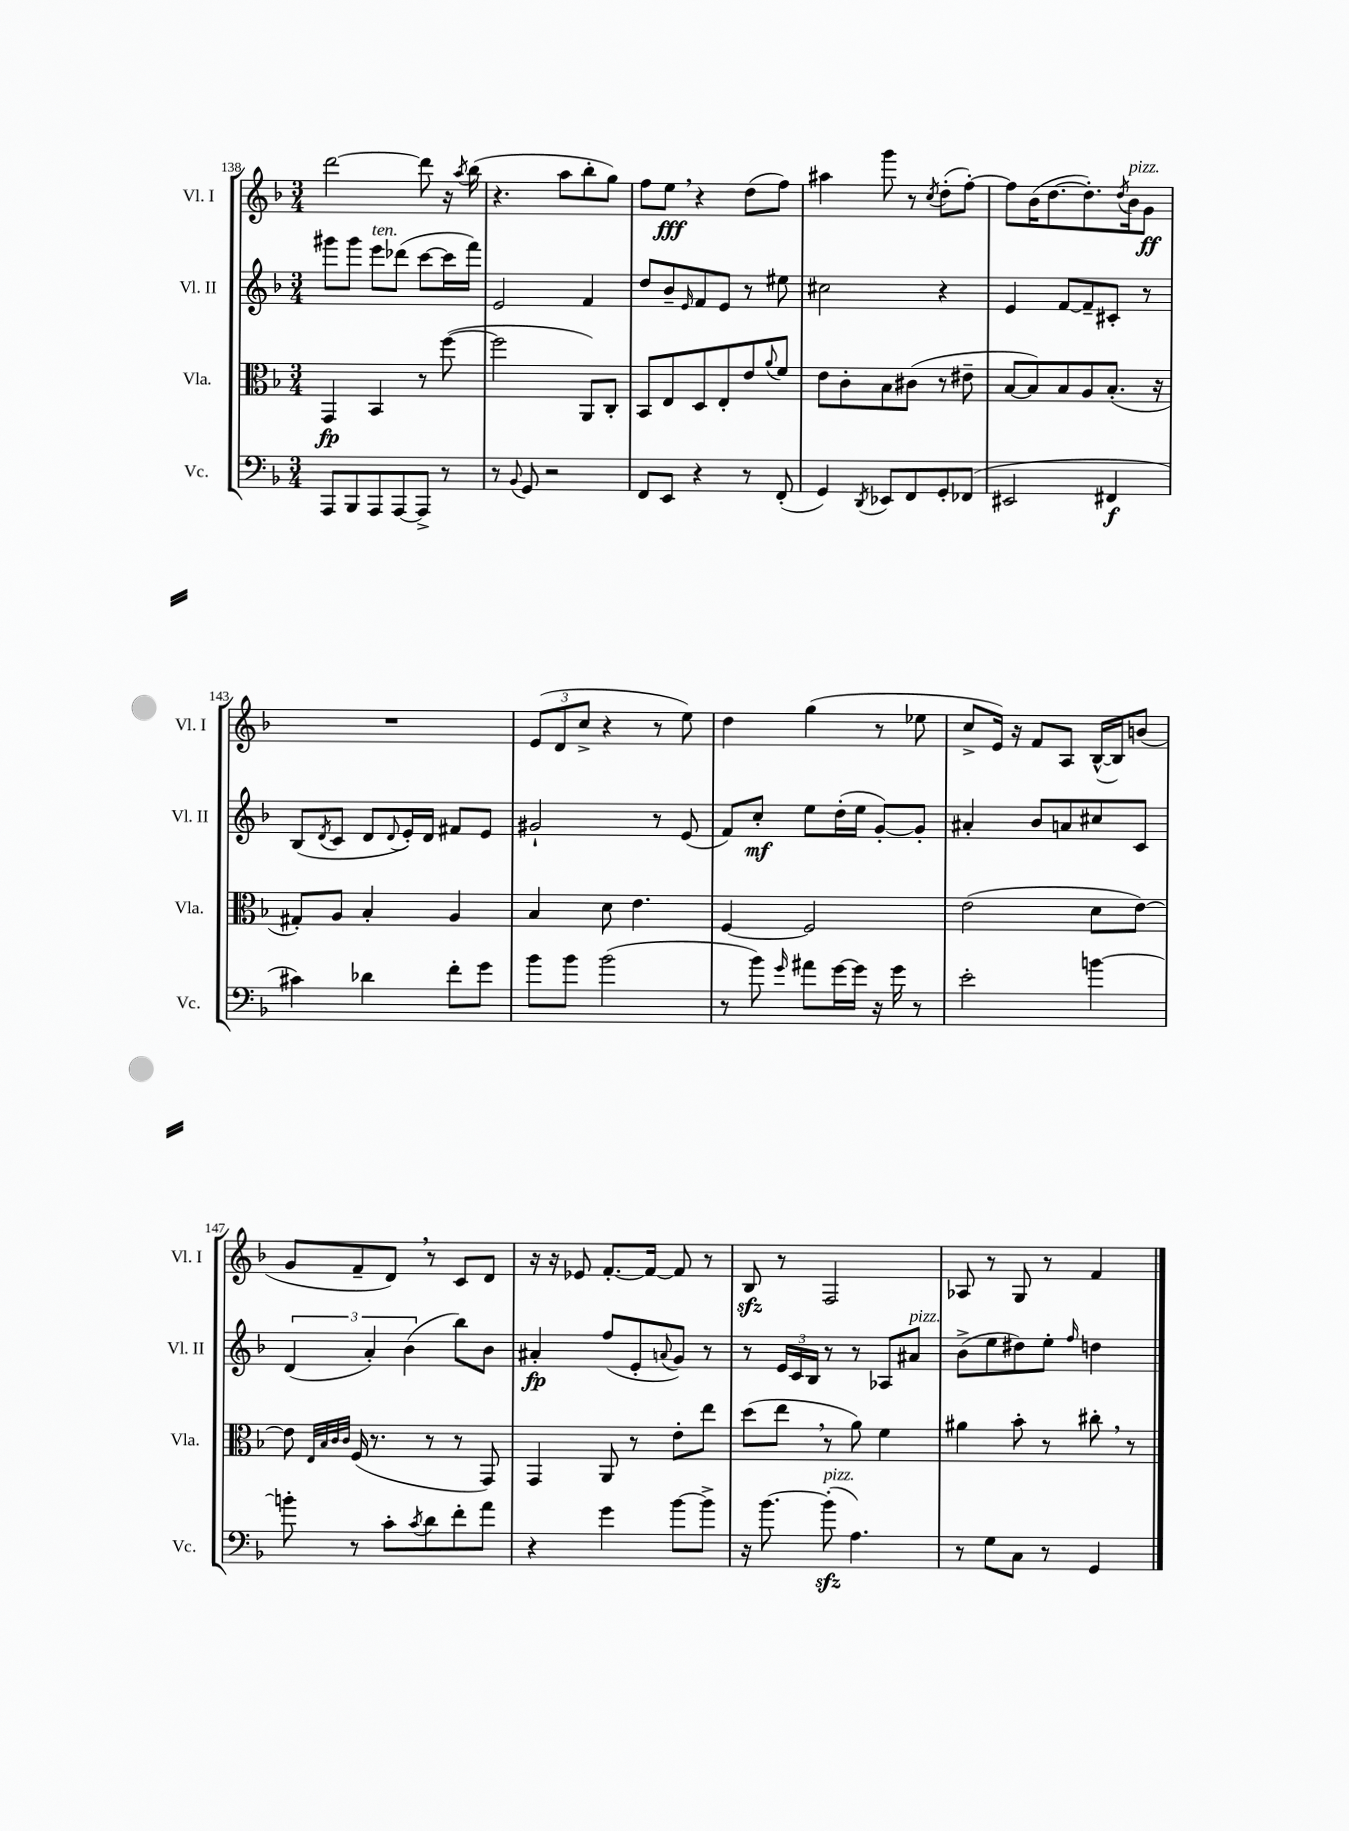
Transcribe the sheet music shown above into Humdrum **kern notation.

**kern	**dynam	**kern	**dynam	**kern	**dynam	**kern	**dynam
*part4	*part4	*part3	*part3	*part2	*part2	*part1	*part1
*staff4	*staff4	*staff3	*staff3	*staff2	*staff2	*staff1	*staff1
*I"Vc.	*	*I"Vla.	*	*I"Vl. II	*	*I"Vl. I	*
*I'Vc.	*	*I'Vla.	*	*I'Vl. II	*	*I'Vl. I	*
*clefF4	*	*clefC3	*	*clefG2	*	*clefG2	*
*k[b-]	*	*k[b-]	*	*k[b-]	*	*k[b-]	*
*M3/4	*	*M3/4	*	*M3/4	*	*M3/4	*
=138	=138	=138	=138	=138	=138	=138	=138
8AAA/L	.	4GG/	fp	8ggg#X\L	.	[2ddd\	.
8BBB-/	.	.	.	8ggg#\J	.	.	.
!	!	!	!	!LO:TX:a:i:t=ten.	!	!	!
8AAA/	.	4BB-/	.	8eee\L	.	.	.
[8AAA/	.	.	.	(8ddd-X\J	.	.	.
8AAA^/J]	.	8r	.	[8ccc\L	.	8ddd\]	.
8r	.	([8ff\	.	16ccc\L]	.	16r	.
.	.	.	.	.	.	8qaa/	.
.	.	.	.	16fff\JJ)	.	(16bb-\	.
=139	=139	=139	=139	=139	=139	=139	=139
8r	.	2ff\]	.	2e/	.	4.r	.
8qqBB-/	.	.	.	.	.	.	.
8GG/	.	.	.	.	.	.	.
2r	.	.	.	.	.	.	.
.	.	.	.	.	.	8aa\L	.
.	.	8AA/L)	.	4f/	.	8bb-'\	.
.	.	8C'/J	.	.	.	8gg\J)	.
=140	=140	=140	=140	=140	=140	=140	=140
8FF/L	.	8BB-/L	.	8dd/L	.	8ff\L	.
8EE/J	.	8E/	.	8b-~/	.	8ee,\J	fff
.	.	.	.	16qqe/	.	.	.
4r	.	8D/	.	8f/	.	4r	.
.	.	8E'/	.	8e/J	.	.	.
8r	.	8e/	.	8r	.	(8dd\L	.
.	.	8qqa/	.	.	.	.	.
(8FF'/	.	8f/J	.	8ee#X\	.	8ff\J)	.
=141	=141	=141	=141	=141	=141	=141	=141
4GG/)	.	8e\L	.	2cc#X\	.	4aa#X\	.
.	.	8c'\	.	.	.	.	.
8qDD/	.	.	.	.	.	.	.
8EE-X/L	.	8B-\	.	.	.	8ggg\	.
8FF/	.	(8c#X\J	.	.	.	8r	.
.	.	.	.	.	.	8qcc/	.
8GG'/	.	8r	.	4r	.	(8dd'\L	.
(8FF-X/J	.	8e#X~\	.	.	.	[8ff'\J)	.
=142	=142	=142	=142	=142	=142	=142	=142
2EE#X/	.	[8B-/L	.	4e/	.	8ff\L]	.
.	.	8B-/])	.	.	.	(16b-\K	.
.	.	.	.	.	.	[8.dd\	.
.	.	8B-/	.	[8f/L	.	.	.
.	.	8A/	.	8f~/]	.	8.dd'\])	.
4FF#X/	f	(8.B-'/J	.	8c#X'/J	.	.	.
.	.	.	.	.	.	8qdd/	.
!	!	!	!	!	!	!LO:TX:a:i:t=pizz.	!
.	.	.	.	.	.	16b-\k	.
.	.	.	.	8r	.	8g\J	ff
.	.	16r	.	.	.	.	.
!!LO:LB:g=z
=143	=143	=143	=143	=143	=143	=143	=143
4c#X\)	.	8G#X'/L)	.	(8B-/L	.	2.r	.
.	.	.	.	8qd/	.	.	.
.	.	8A/J	.	8c/J	.	.	.
4d-X\	.	4B-'/	.	8d/L	.	.	.
.	.	.	.	8qqd/	.	.	.
.	.	.	.	16e'/L)	.	.	.
.	.	.	.	16d/JJ	.	.	.
8f'\L	.	4A/	.	8f#X/L	.	.	.
8g\J	.	.	.	8e/J	.	.	.
=144	=144	=144	=144	=144	=144	=144	=144
8b-\L	.	4B-/	.	2g#X`/	.	(12e/L	.
.	.	.	.	.	.	12d/	.
8b-\J	.	.	.	.	.	.	.
.	.	.	.	.	.	12cc^/J	.
(2b-\	.	8d\	.	.	.	4r	.
.	.	4.e\	.	.	.	.	.
.	.	.	.	8r	.	8r	.
.	.	.	.	(8e/	.	8ee\)	.
=145	=145	=145	=145	=145	=145	=145	=145
8r	.	[4F/	.	8f/L)	.	4dd\	.
8b-\)	.	.	.	8cc'/J	mf	.	.
16qqg/	.	.	.	.	.	.	.
8a#X\L	.	2F/]	.	8ee\L	.	(4gg\	.
[16g\L	.	.	.	(16dd'\L	.	.	.
16g\JJ]	.	.	.	16ee\JJ	.	.	.
16r	.	.	.	[8g'/L)	.	8r	.
16g\	.	.	.	.	.	.	.
8r	.	.	.	8g'/J]	.	8ee-X\	.
=146	=146	=146	=146	=146	=146	=146	=146
2e'\	.	(2e\	.	4a#X'/	.	8cc^/L	.
.	.	.	.	.	.	16e/Jk)	.
.	.	.	.	.	.	16r	.
.	.	.	.	8b-/L	.	8f/L	.
.	.	.	.	8an/	.	8A/J	.
[4bn\	.	8d\L	.	8cc#X/	.	([16B-^^/LL	.
.	.	.	.	.	.	16B-/J])	.
.	.	[8e\J)	.	8c/J	.	(8bn/J	.
!!LO:LB:g=z
=147	=147	=147	=147	=147	=147	=147	=147
8bn'\]	.	8e\]	.	(6d/	.	8g/L	.
.	.	32qqE/LLL	.	.	.	.	.
.	.	32qqB-/	.	.	.	.	.
.	.	32qqc/	.	.	.	.	.
.	.	32qqc/JJJ	.	.	.	.	.
8r	.	(16F/	.	.	.	8f~/	.
.	.	.	.	6a'/)	.	.	.
.	.	8.r	.	.	.	.	.
8c'\L	.	.	.	.	.	8d,/J)	.
.	.	.	.	(6b-\	.	.	.
8qc/	.	.	.	.	.	.	.
8d\	.	8r	.	.	.	8r	.
8f'\	.	8r	.	8bb-\L)	.	8c/L	.
8a\J	.	8GG/)	.	8b-\J	.	8d/J	.
=148	=148	=148	=148	=148	=148	=148	=148
4r	.	4GG/	.	4a#X'/	fp	16r	.
.	.	.	.	.	.	16r	.
.	.	.	.	.	.	8e-X/	.
4g\	.	8AA/	.	(8ff/L	.	[8.f'/L	.
.	.	8r	.	8e'/	.	.	.
.	.	.	.	.	.	16f/Jk_	.
.	.	.	.	8qqan/	.	.	.
[8b-\L	.	8e'\L	.	8g/J)	.	8f/]	.
8b-^\J]	.	8ee\J	.	8r	.	8r	.
=149	=149	=149	=149	=149	=149	=149	=149
16r	.	(8dd\L	.	8r	.	8B-zz/	.
[8.b-\	.	.	.	.	.	.	.
.	.	8ee,\J	.	24e/LL	.	8r	.
.	.	.	.	24c/	.	.	.
.	.	.	.	24B-/JJ	.	.	.
!LO:TX:a:i:t=pizz.	!	!	!	!	!	!	!
(8b-zz'\]	.	8r	.	8r	.	2F/	.
4.A\)	.	8a\)	.	8r	.	.	.
.	.	4f\	.	8A-X/L	.	.	.
!	!	!	!	!LO:TX:a:i:t=pizz.	!	!	!
.	.	.	.	8a#X/J	.	.	.
=150	=150	=150	=150	=150	=150	=150	=150
8r	.	4a#X\	.	(8b-^\L	.	8A-X/	.
8G\L	.	.	.	8ee\	.	8r	.
8C\J	.	8b-'\	.	8dd#X\)	.	8G/	.
8r	.	8r	.	8ee'\J	.	8r	.
.	.	.	.	16qqff/	.	.	.
4GG/	.	8cc#X',\	.	4ddn\	.	4f/	.
.	.	8r	.	.	.	.	.
==	==	==	==	==	==	==	==
*-	*-	*-	*-	*-	*-	*-	*-
